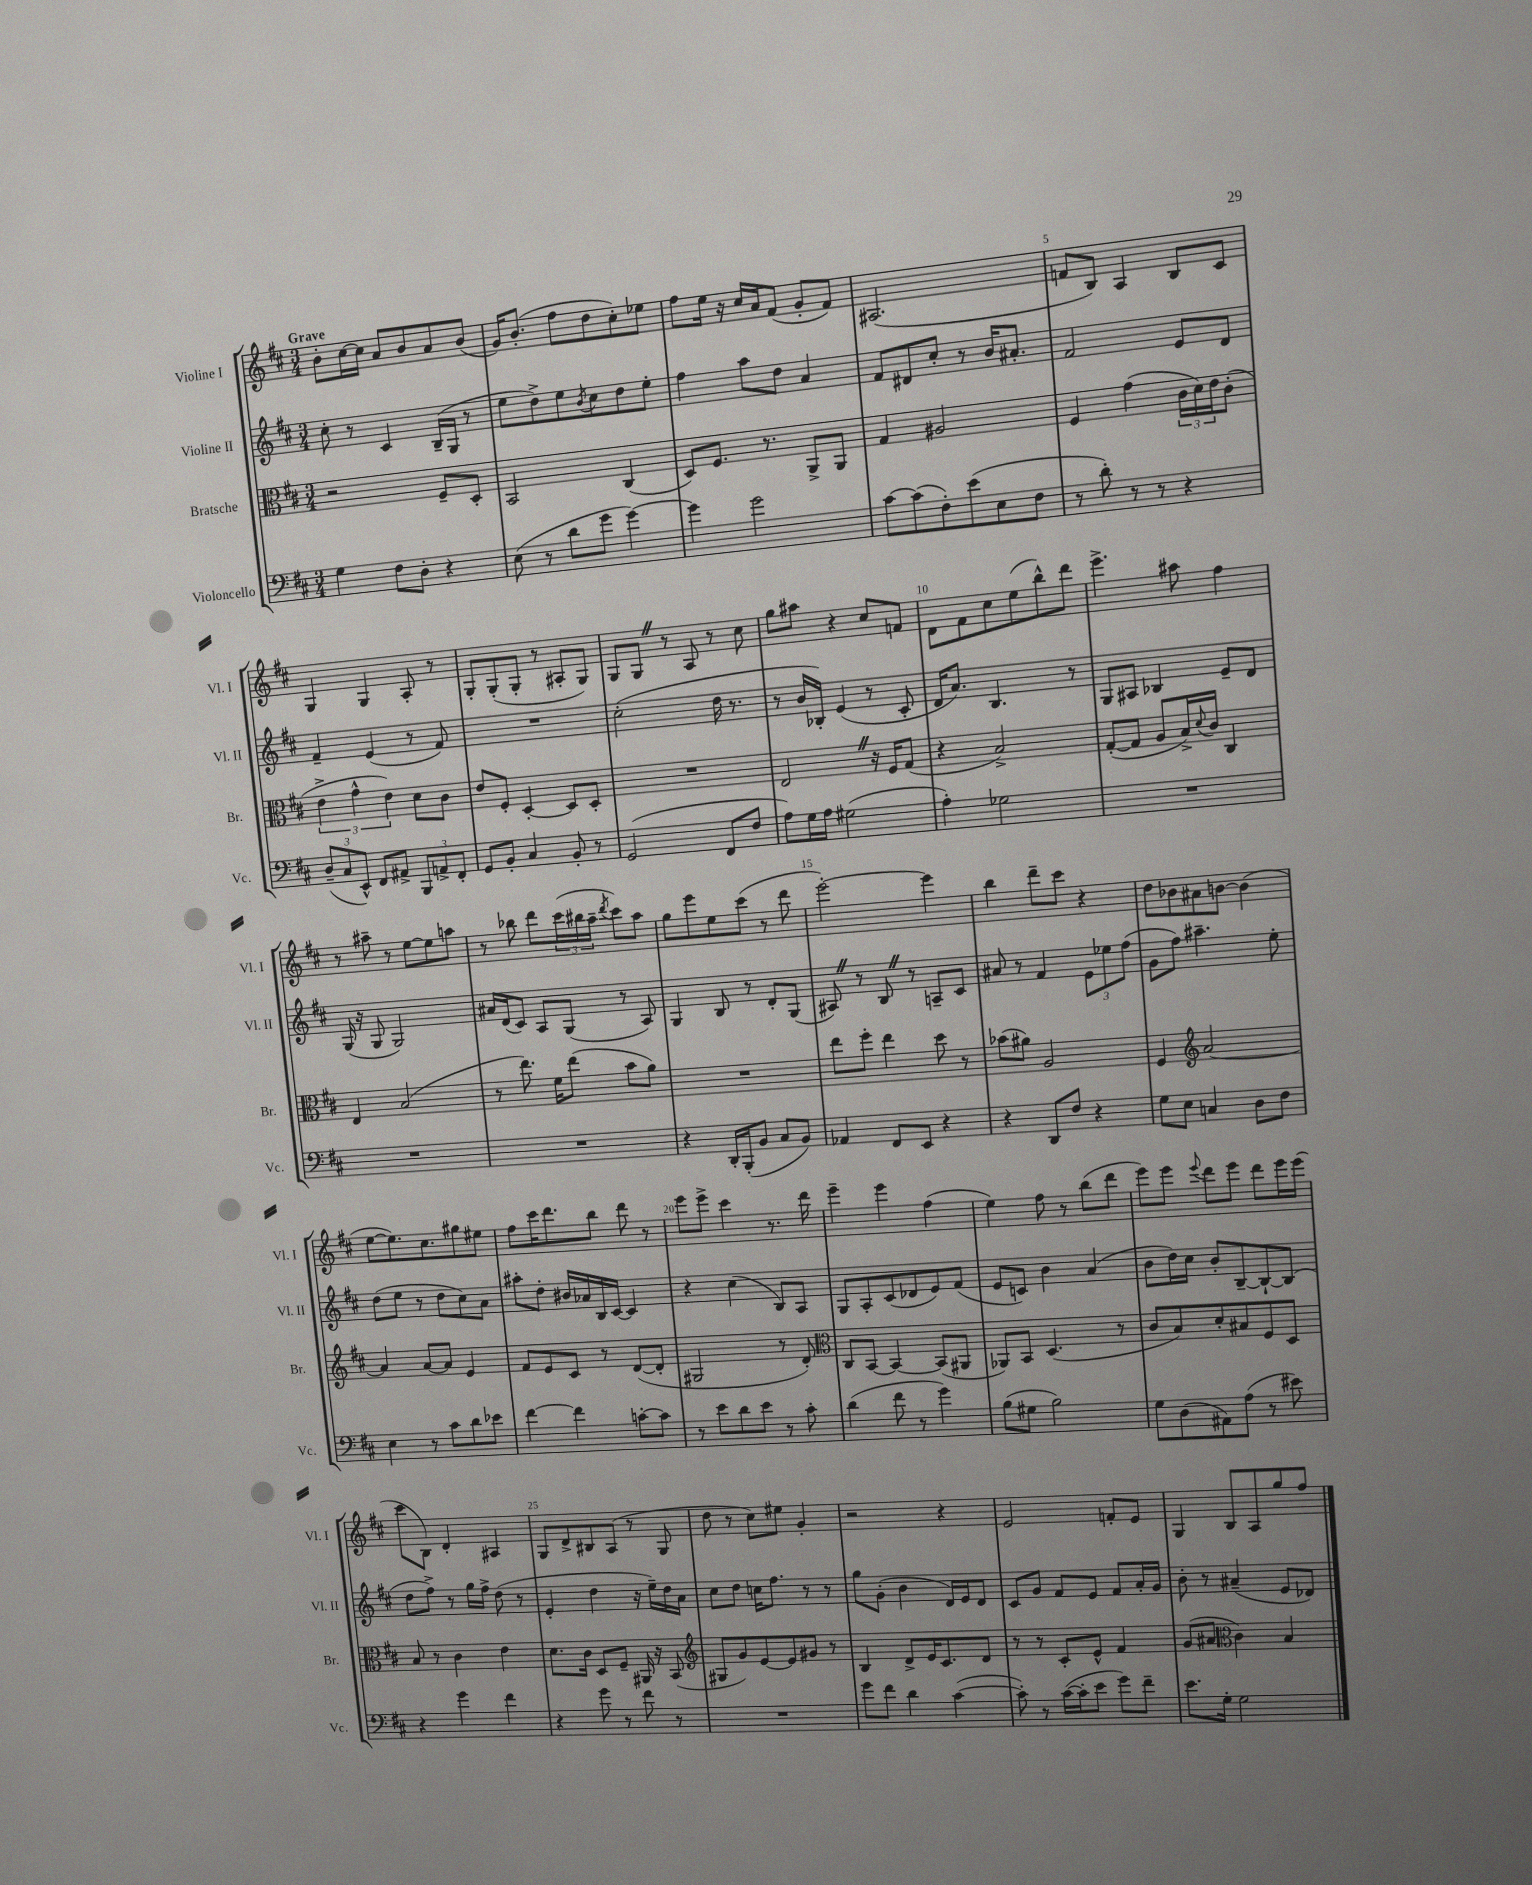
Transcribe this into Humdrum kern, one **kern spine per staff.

**kern	**kern	**kern	**kern
*staff4	*staff3	*staff2	*staff1
*clefF4	*clefC3	*clefG2	*clefG2
*k[f#c#]	*k[f#c#]	*k[f#c#]	*k[f#c#]
*M3/4	*M3/4	*M3/4	*M3/4
4G	2r	8cc#'	8b'
.	.	8r	[16cc#
.	.	.	16cc#]
8F#	.	4c#	8a
8D'	.	.	8b
4r	8F#~	(16B~	8a
.	.	16G	.
.	8D'	8r	(8b
=	=	=	=
(8E	2BB	8ee	16g)
.	.	.	(8.b'
8r	.	8dd^)	.
8d	.	8ee	8ff#
.	.	8qb	.
8g	.	8cc#	8dd
[4g)	(4C#	8dd	8cc#')
.	.	8ee'	8ee-
=	=	=	=
4g]	8D)	4ff#	8ff#
.	8.F#	.	16ee
.	.	.	16r
2g	.	8aa	16cc#
.	8.r	.	16a
.	.	8dd	(8f#
.	8AA^	4a	8g'
.	8AA	.	8f#)
=	=	=	=
[8c#	4G	8f#	(2.A#
(8c#]	.	8d#	.
8F#')	2A#	8cc#'	.
(8e	.	8r	.
8E	.	16b	.
.	.	8.a#'	.
8F#	.	.	.
=	=	=	=
8r	4F#	2f#	8f
8d')	.	.	8B)
8r	(4g	.	4A
8r	.	.	.
4r	24c#	8e	8B
.	24d)	.	.
.	24e	.	.
.	(8c#'	8d	8c#
=	=	=	=
(12D~	6e^	4f#~	4G
12C#	.	.	.
12EE^^)	6g^^	.	.
8FF#	.	(4e	4G
.	6e)	.	.
8AA#^	.	.	.
12BBB	8d	8r	8A'
12AA^	.	.	.
.	8c#	8f#)	8r
12FF#'	.	.	.
=	=	=	=
8GG	8e	2.r	8G'
8BB'	8F#'	.	(8G'
4C#	[4D'	.	8G'
.	.	.	8r
8BB'	8D]	.	8A#'
8r	8D'	.	8G)
=	=	=	=
(2GG	2.r	(2cc#'	8G
.	.	.	8G
.	.	.	8r
.	.	.	8A
8FF#	.	16dd	8r
.	.	8.r	.
8F#	.	.	8cc#
=	=	=	=
8A)	2E	8r	8gg
16G	.	16b	8aa#
16A	.	16B-')	.
(2G#	.	(4e	4r
.	16r	8r	8cc#
.	16F#	.	.
.	(8G	8c#'	8f
=	=	=	=
4A')	4r	16d	8d
.	.	8.a)	.
.	.	.	8f#
2G-	2B^)	4.B	8cc#
.	.	.	(8ee
.	.	.	8bb^^)
.	.	8r	8ddd
=	=	=	=
2.r	([8G'	8G	4.eee^
.	8G]	8A#	.
.	8A	4B-	.
.	16B^)	.	8aa#
.	8qqd	.	.
.	16c#	.	.
.	4C#	8e~	4ff#
.	.	8d	.
=	=	=	=
2.r	4E	(16G	8r
.	.	16r	.
.	.	8G	8aa#~
.	(2B	2G)	8r
.	.	.	[8ee
.	.	.	8ee]
.	.	.	8aa
=	=	=	=
2.r	8r	16a#	8r
.	.	(16d	.
.	8.ee)	8c#)	8bb-
.	.	8A	8ddd
.	16f#	.	.
.	(8ee	(8G	(24ccc#
.	.	.	24bb#
.	.	.	24aa~
.	.	.	8qddd
.	8b	8r	8ccc#)
.	8a)	8A)	8aa
=	=	=	=
4r	2.r	4G	8gg
.	.	.	8eee
16DD'	.	8B	8ee
(16BBB'	.	.	.
8BB	.	8r	(8ccc#
8C#	.	8d'	8r
8BB)	.	(8G	8ddd
=	=	=	=
4AA-	8ee	8A#)	[2eee')
.	8ff#'	8r	.
8FF#	4ee	8B	.
8EE	.	8r	.
4r	8dd	8A~	4eee]
.	8r	8c#	.
=	=	=	=
4r	(8b-	8a#	4bb
.	8a#)	8r	.
8DD	2A	4f#	8ddd~
8F#	.	.	8ccc#
4r	.	12e	4r
.	.	12ee-	.
.	.	(12ff#	.
=	=	=	=
8G	4F#	8g	8dd
8E	.	8ff#)	8b-
*	*clefG2	*	*
4C	[2a	4.aa#~	8a#
.	.	.	[8b
8D	.	.	(4b]
8F#	.	8ee'	.
=	=	=	=
4E	4a]	(8dd	[8ee
.	.	8ee	8.ee])
8r	[8a	8r	.
.	.	.	8.cc#
8c#	8a]	8dd	.
8d	4e	8cc#)	8gg#
8e-	.	8a	8ee#
=	=	=	=
[4f#	8f#	8aa#'	8ff#
.	8e	8dd'	16ccc#
.	.	.	8.ddd
4f#]	8c#	16b#	.
.	.	16a-	.
.	8r	16B	8bb
.	.	[16c#	.
[8c'	([8d	4c#]	8ddd
8c]	8d']	.	8r
=	=	=	=
8r	2G#	4r	8eee
8e	.	.	8eee^
8d	.	(4cc#	4ccc#
8e	.	.	.
8r	8r	8B)	8.r
8c#'	8d')	8A	.
.	.	.	16ddd
=	=	=	=
*	*clefC3	*	*
(4d	8C#	8G	4eee~
.	[8BB	8A'	.
8f#	4BB_	(8c#	4eee
8r	.	8d-	.
4g)	(8BB]	8e)	(4ff#
.	8AA#	(8f#	.
=	=	=	=
(8B	8AA-)	8e	4ee)
8G#	8BB	8c)	.
2B)	(4.D	4b	8ff#
.	.	.	8r
.	.	(4a	(8bb
.	8r	.	8ddd
=	=	=	=
8G	8c#	8b	8eee)
(8D	8B)	16dd)	8eee
.	.	16cc#	.
.	.	.	8qqeee
8AA#)	8d'	8b'	8ddd
(8A	8B#	[8B~	8eee
8r	8F#	8B`_	8ddd
8e#)	8D	(8B]	16eee
.	.	.	(16eee
=	=	=	=
4r	8B	8dd	8ccc#
.	8r	8ff#^)	8B)
4g	4c#	8r	4d'
.	.	16gg	.
.	.	16ff#^	.
4f#	4e	(8dd	4A#
.	.	8r	.
=	=	=	=
4r	8.d	4e'	8G
.	.	.	8d^
.	16c#	.	.
8g	8D	4dd	8B#
8r	8F#~	.	(8A
8f#	16AA#	16r	8r
.	16r	16ee~)	.
8r	(8BB	16dd	8G
.	.	16a	.
=	=	=	=
*	*clefG2	*	*
2.r	8G#	8cc#	8dd
.	8g)	8dd	8r
.	[8e	16cc	8cc#)
.	.	8.ff#	.
.	8e]	.	8ee#
.	8g#	8r	4g'
.	8r	8r	.
=	=	=	=
8g	4B	8gg	2r
8f#	.	(8g'	.
4d	8d^	4b	.
.	16e	.	.
.	8.c#	.	.
([4c#	.	16d)	4r
.	.	16e	.
.	8d	8d	.
=	=	=	=
8c#'])	8r	8c#	2e
8r	8r	8g	.
([16c#	8c#'	8f#	.
16c#']	.	.	.
8e	8e^^	8e	.
8g)	4f#	8f#	8f'
8f#~	.	16a'	8e
.	.	16g	.
=	=	=	=
8.e	(8g	8b'	4G
.	8a#	8r	.
16G'	.	.	.
*	*clefC3	*	*
2G	4c#)	(4a#~	8B
.	.	.	8A
.	4B	8e	8gg
.	.	8d-)	8ff#
==	==	==	==
*-	*-	*-	*-
